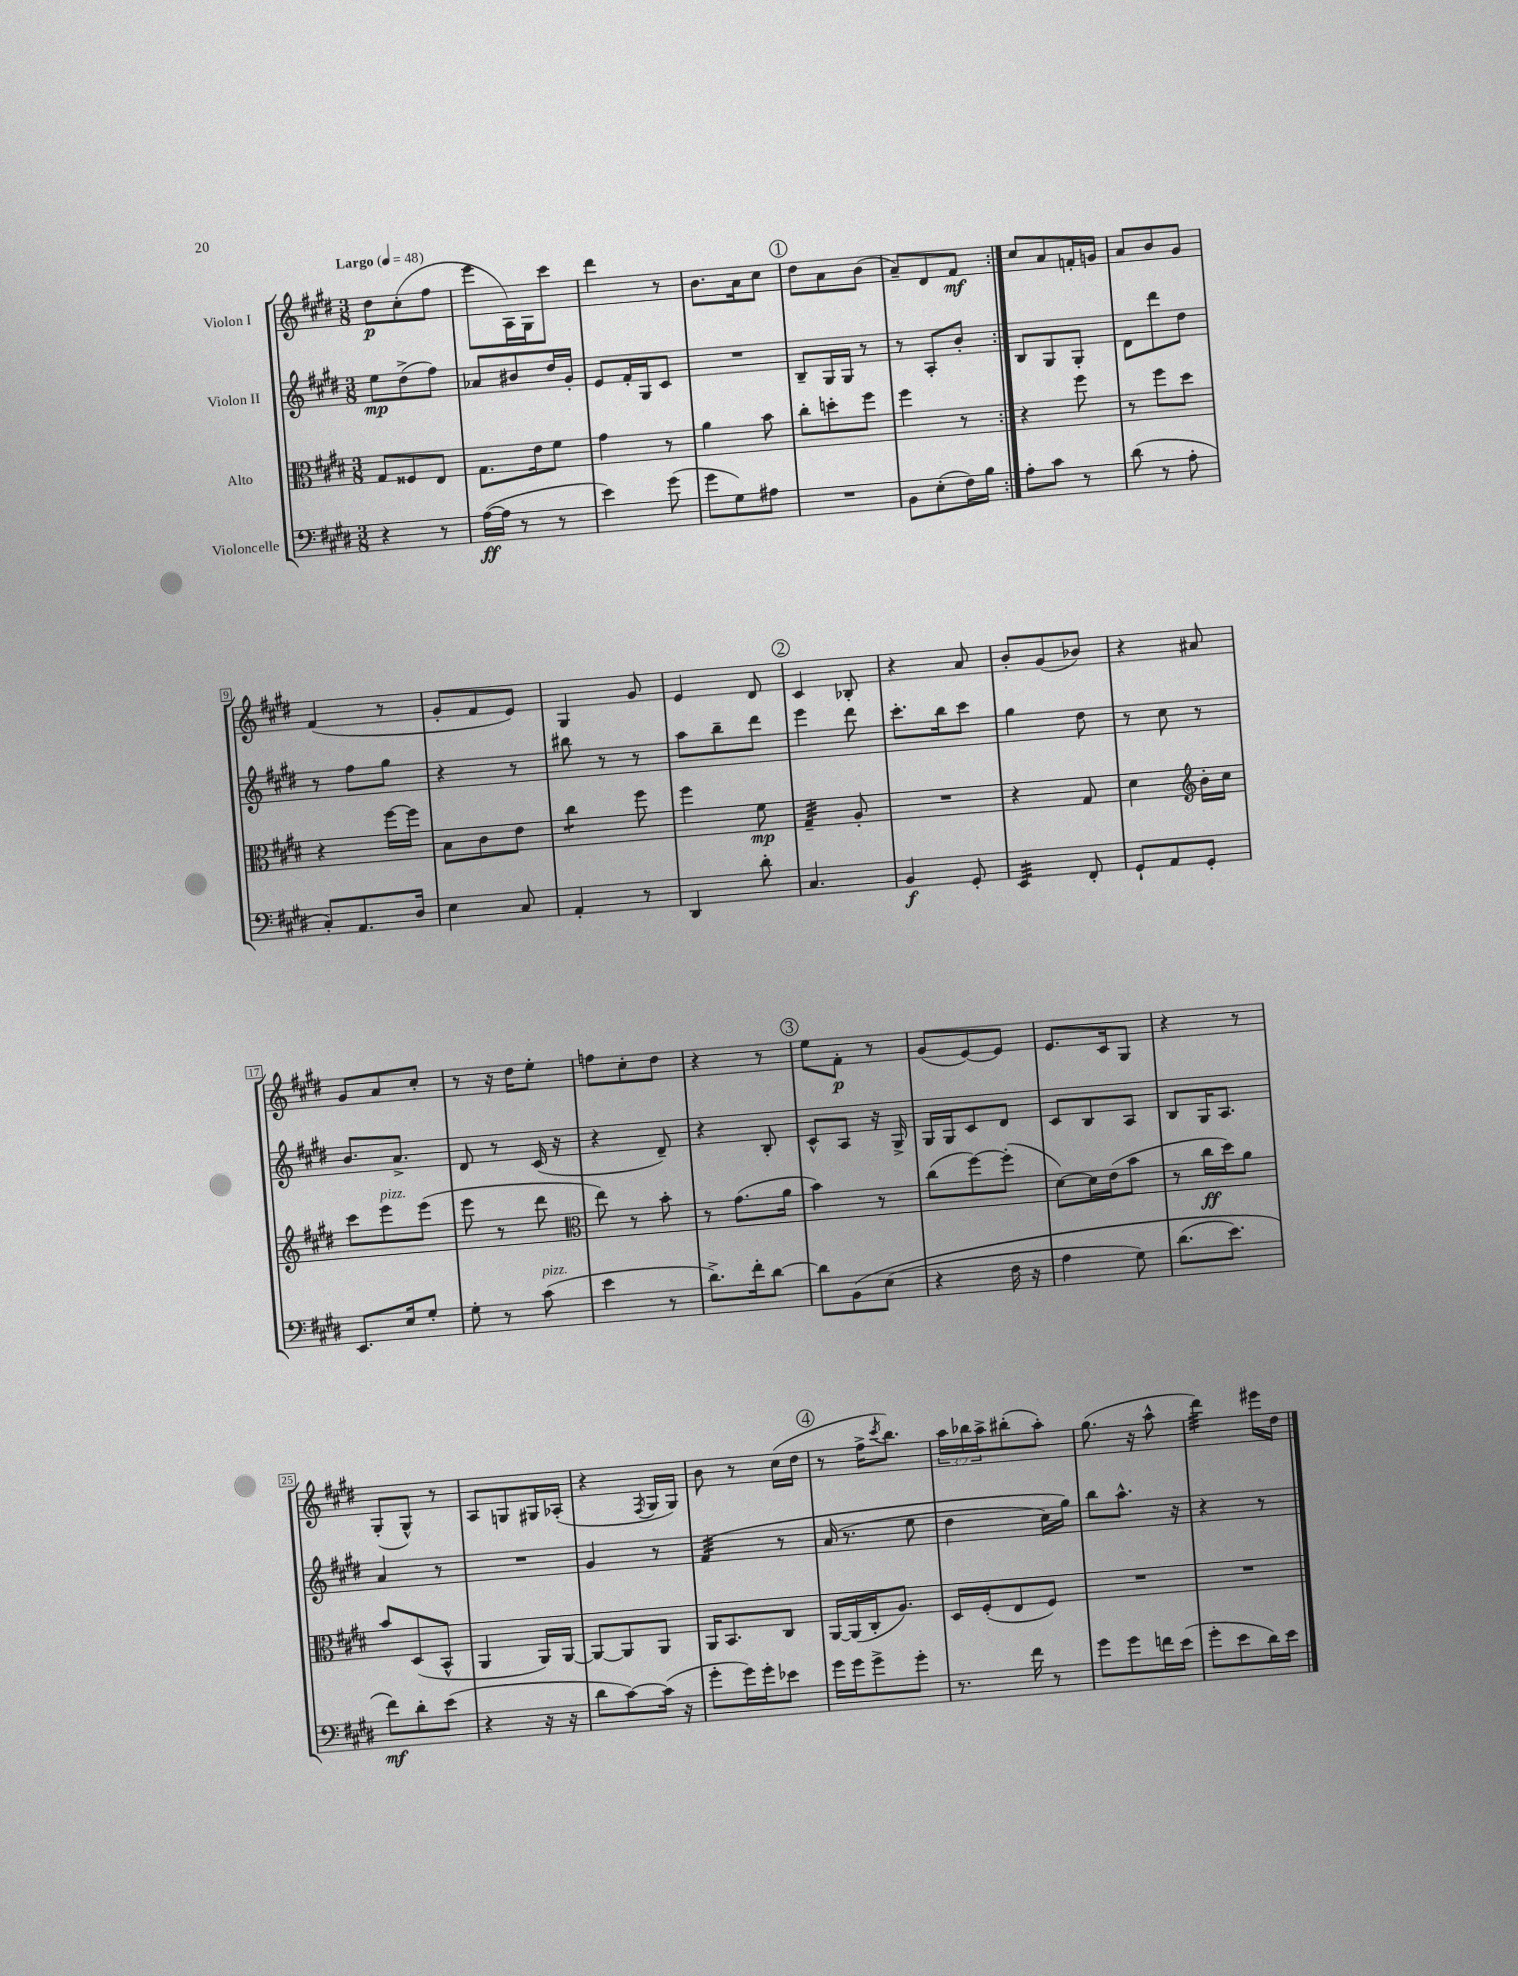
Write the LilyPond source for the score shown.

<<
\new StaffGroup <<
\new Staff = "s0" \with { instrumentName = "Violon I" } {
    \clef treble \key e \major \numericTimeSignature \time 3/8 \override Staff.TupletNumber.text = #tuplet-number::calc-fraction-text \tempo "Largo" 4 = 48
    \repeat volta 2 { dis''8\p cis''8-.( fis''8 |
    e'''8 a16) gis16 cis'''8 |
    dis'''4 r8 |
    b'8. a'16 cis''8 |
    \mark \markup { \circle "1" } dis''8 a'8 b'8( |
    a'8--) dis'8 fis'8\mf | }
    cis''8 a'8 f'16-. g'16 |
    a'8 b'8 gis'8 |
    fis'4( r8 |
    gis'8-. fis'8 e'8) |
    gis4 gis'8 |
    e'4 dis'8 |
    \mark \markup { \circle "2" } cis'4 bes8-. |
    r4 a'8 |
    b'8-. gis'8( bes'8) |
    r4 ais'8 |
    gis'8 a'8 cis''8-. |
    r8 r16 dis''16 e''8-. |
    f''8 cis''8-. dis''8 |
    r4 r8 |
    \mark \markup { \circle "3" } e''8 fis'8-.\p r8 |
    gis'8( e'8~) e'8 |
    e'8. cis'16 gis8 |
    r4 r8 |
    gis8-.( gis8-^) r8 |
    a8 g8 gis16 aes16-.( |
    r4 \acciaccatura { fis8 } gis16 gis16) |
    b'8 r8 cis''16( dis''16 |
    \mark \markup { \circle "4" } r8 fis''16-> \acciaccatura { cis'''8 } b''8.) |
    \tuplet 3/2 { a''16 bes''16 a''16-> } bis''8-.( a''8-.) |
    gis''8.( r16 a''8-^ |
    dis'''4:32) eis'''16 dis''16 \bar "|." |
}
\new Staff = "s1" \with { instrumentName = "Violon II" } {
    \clef treble \key e \major \numericTimeSignature \time 3/8
    \repeat volta 2 { e''8\mp dis''8->( fis''8) |
    aes'8 bis'8 dis''16 gis'16-. |
    e'8 fis'16-. gis16 cis'8 |
    R4. |
    \mark \markup { \circle "1" } b8-- gis16 gis16 r8 |
    r8 a8-. b'8-. | }
    b8 gis8 gis8-. |
    dis'8 dis'''8 dis''8 |
    r8 fis''8 gis''8 |
    r4 r8 |
    bis''8 r8 r8 |
    a''8 b''8-- dis'''8 |
    \mark \markup { \circle "2" } e'''4 dis'''8 |
    cis'''8.-. b''16 cis'''8 |
    gis''4 dis''8 |
    r8 cis''8 r8 |
    b'8. a'8.-> |
    dis'8 r8 cis'16( r16 |
    r4 dis'8--) |
    r4 b8-. |
    \mark \markup { \circle "3" } cis'8-^ a8 r16 gis16-> |
    gis16 gis16 cis'8 dis'8 |
    cis'8 b8 a8 |
    b8 gis16 a8. |
    a'4 r8 |
    R4. |
    gis'4 r8 |
    fis'4:32\( r8 |
    \mark \markup { \circle "4" } a'16( r8. e''8 |
    dis''4 cis''16) gis''16\) |
    b''8 a''8.-^ r16 |
    r4 r8 \bar "|." |
}
\new Staff = "s2" \with { instrumentName = "Alto" } {
    \clef alto \key e \major \numericTimeSignature \time 3/8
    \repeat volta 2 { gis8 fisis8 e8 |
    gis8. e'16 fis'8 |
    gis'4 r8 |
    a'4 b'8 |
    \mark \markup { \circle "1" } cis''8-. d''8-. fis''8 |
    fis''4 r8 | }
    r4 fis''8 |
    r8 fis''8 dis''8 |
    r4 fis''16~ fis''16 |
    b8 cis'8 e'8 |
    cis''4:8 fis''8 |
    fis''4 fis'8\mp |
    \mark \markup { \circle "2" } gis4:32-- a8-. |
    R4. |
    r4 gis8 |
    dis'4 \clef treble b'16-. cis''16 |
    cis'''8 e'''8^\markup { \italic "pizz." } e'''8( |
    e'''8 r8 dis'''8 |
    \clef alto e''8) r8 b'8-. |
    r8 gis'8.( a'16 |
    \mark \markup { \circle "3" } b'4) r8 |
    cis''8( fis''8~) fis''8-.( |
    dis'8~) dis'16 e'16( b'8 |
    r8 cis''16\ff dis''16) a'8 |
    b'8 dis8( b,8-^ |
    a,4 a,16) a,16~ |
    a,8~ a,8 a,8 |
    a,16 b,8. cis8 |
    \mark \markup { \circle "4" } a,16~ a,16( cis16-. a8.) |
    dis16 fis16-.( e8 fis8) |
    R4. |
    R4. \bar "|." |
}
\new Staff = "s3" \with { instrumentName = "Violoncelle" } {
    \clef bass \key e \major \numericTimeSignature \time 3/8
    \repeat volta 2 { r4 r8 |
    a16~\ff( a16 r8 r8 |
    e'4) gis'8( |
    gis'8 gis8) ais8 |
    \mark \markup { \circle "1" } R4. |
    b,8 e8-.( fis16) b16 | }
    a8-. cis'8 r8 |
    dis'8( r8 a8-. |
    cis8-.) a,8. dis16 |
    e4 cis8 |
    a,4-. r8 |
    dis,4 dis'8-. |
    \mark \markup { \circle "2" } cis4. |
    b,4\f gis,8-. |
    e,4:32 fis,8-. |
    gis,8-! a,8 gis,8-. |
    e,8. e16 gis8-. |
    gis8-. r8 cis'8^\markup { \italic "pizz." }( |
    e'4 r8 |
    dis'8.->) fis'16-. dis'8~ |
    \mark \markup { \circle "3" } dis'8 b,8\( e8( |
    r4 fis16 r16 |
    a4 gis8) |
    dis'8.( e'8.) |
    fis'8\mf\) dis'8-. e'8( |
    r4 r16 r16 |
    dis'8 cis'8~) cis'16( r16 |
    gis'8-. gis'16) gis'16-. ees'8 |
    \mark \markup { \circle "4" } gis'16 gis'16 gis'8-> gis'8-. |
    r8. fis'16 r8 |
    gis'8 gis'8 f'16 e'16( |
    gis'8-. e'8 dis'16) e'16 \bar "|." |
}
>>
>>
\layout { \context { \Score \override BarNumber.stencil = #(make-stencil-boxer 0.1 0.3 ly:text-interface::print) } }
